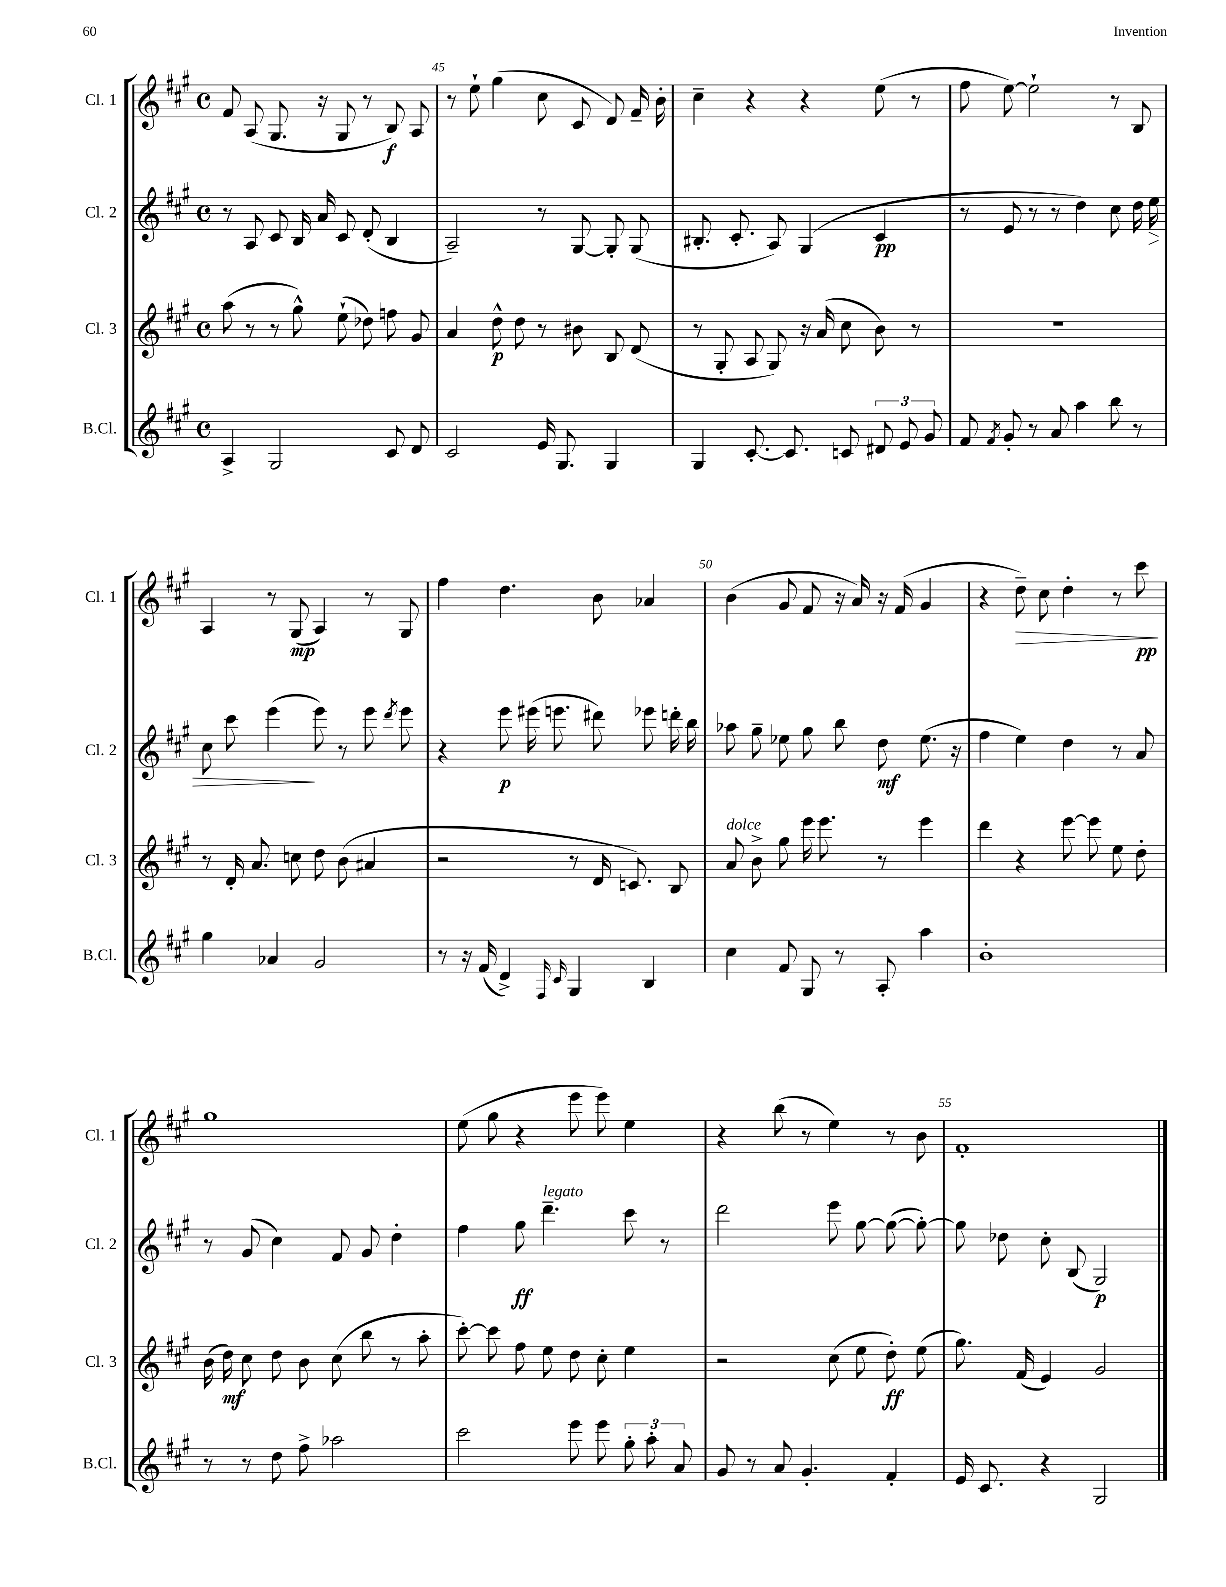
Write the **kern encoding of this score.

**kern	**kern	**kern	**kern
*staff4	*staff3	*staff2	*staff1
*clefG2	*clefG2	*clefG2	*clefG2
*k[f#c#g#]	*k[f#c#g#]	*k[f#c#g#]	*k[f#c#g#]
*M4/4	*M4/4	*M4/4	*M4/4
*met(c)	*met(c)	*met(c)	*met(c)
4A^	(8aa	8r	8f#
.	8r	8A	(8A
2G#	8r	8c#	8.G#
.	8gg#^^)	16B	.
.	.	16a	16r
.	(8ee`	8c#	8G#
.	8dd-)	(8d'	8r
8c#	8ff	4B	8B)
8d	8g#	.	8A
=	=	=	=
2c#	4a	2A~)	8r
.	.	.	8ee`
.	8dd^^	.	(4gg#
.	8dd	.	.
16e	8r	8r	8cc#
8.G#	.	.	.
.	8b#	[8G#	8c#
4G#	8B	8G#']	8d)
.	(8d	(8G#	16f#~
.	.	.	16b'
=	=	=	=
4G#	8r	8.B#'	4cc#~
.	8G#'	.	.
.	.	8.c#'	.
[8.c#'	8A	.	4r
.	8G#)	8A)	.
8.c#]	.	.	.
.	16r	(4G#	4r
.	(16a	.	.
8c	8cc#	.	.
12d#	8b)	4c#	(8ee
12e	.	.	.
.	8r	.	8r
12g#	.	.	.
=	=	=	=
8f#	1r	8r	8ff#
8qf#	.	.	.
8g#'	.	8e	[8ee)
8r	.	8r	2ee`]
8a	.	8r	.
4aa	.	4dd)	.
8bb	.	8cc#	8r
8r	.	16dd	8B
.	.	16ee	.
=	=	=	=
4gg#	8r	8cc#	4A
.	16d'	8ccc#	.
.	8.a	.	.
4a-	.	(4eee	8r
.	8cc	.	(8G#
2g#	8dd	8eee)	4A)
.	(8b	8r	.
.	4a#	8eee	8r
.	.	8qddd	.
.	.	8eee	8G#
=	=	=	=
8r	2r	4r	4ff#
16r	.	.	.
(16f#	.	.	.
4d^)	.	8eee	4.dd
.	.	(16eee#	.
.	.	8.eee	.
16qqF#	.	.	.
16qqc#	.	.	.
4G#	8r	.	.
.	16d	8ddd#)	8b
.	8.c)	.	.
4B	.	8eee-	4a-
.	8B	16ddd'	.
.	.	16bb	.
=	=	=	=
4cc#	8a	8aa-	(4b
.	8b^	8gg#~	.
8f#	8gg#	8ee-	8g#
8G#	16eee	8gg#	8f#
.	8.eee	.	.
8r	.	8bb	16r
.	.	.	16a)
8A'	8r	8dd	16r
.	.	.	(16f#
4aa	4eee	(8.ee-	4g#
.	.	16r	.
=	=	=	=
1b'	4ddd	4ff#	4r
.	4r	4ee)	8dd~)
.	.	.	8cc#
.	[8eee	4dd	4dd'
.	8eee]	.	.
.	8ee	8r	8r
.	8dd'	8a	8ccc#
=	=	=	=
8r	(16b	8r	1gg#
.	16dd)	.	.
8r	8cc#	(8g#	.
8dd	8dd	4cc#)	.
8ff#^	8b	.	.
2aa-	(8cc#	8f#	.
.	8bb	8g#	.
.	8r	4dd'	.
.	8aa'	.	.
=	=	=	=
2ccc#	[8ccc#')	4ff#	(8ee
.	8ccc#]	.	8gg#
.	8ff#	8gg#	4r
.	8ee	4.ddd~	.
8eee	8dd	.	8eee
8eee	8cc#'	.	8eee)
12gg#'	4ee	8ccc#	4ee
12aa'	.	.	.
.	.	8r	.
12a	.	.	.
=	=	=	=
8g#	2r	2ddd	4r
8r	.	.	.
8a	.	.	(8bb
4.g#'	.	.	8r
.	(8cc#	8eee	4ee)
.	8ee	[8gg#	.
4f#'	8dd')	(8gg#_	8r
.	(8ee	8gg#'_)	8b
=	=	=	=
16e	8.gg#)	8gg#]	1f#'
8.c#	.	.	.
.	.	8dd-	.
.	(16f#	.	.
4r	4e)	8cc#'	.
.	.	(8B	.
2G#	2g#	2G#)	.
==	==	==	==
*-	*-	*-	*-
